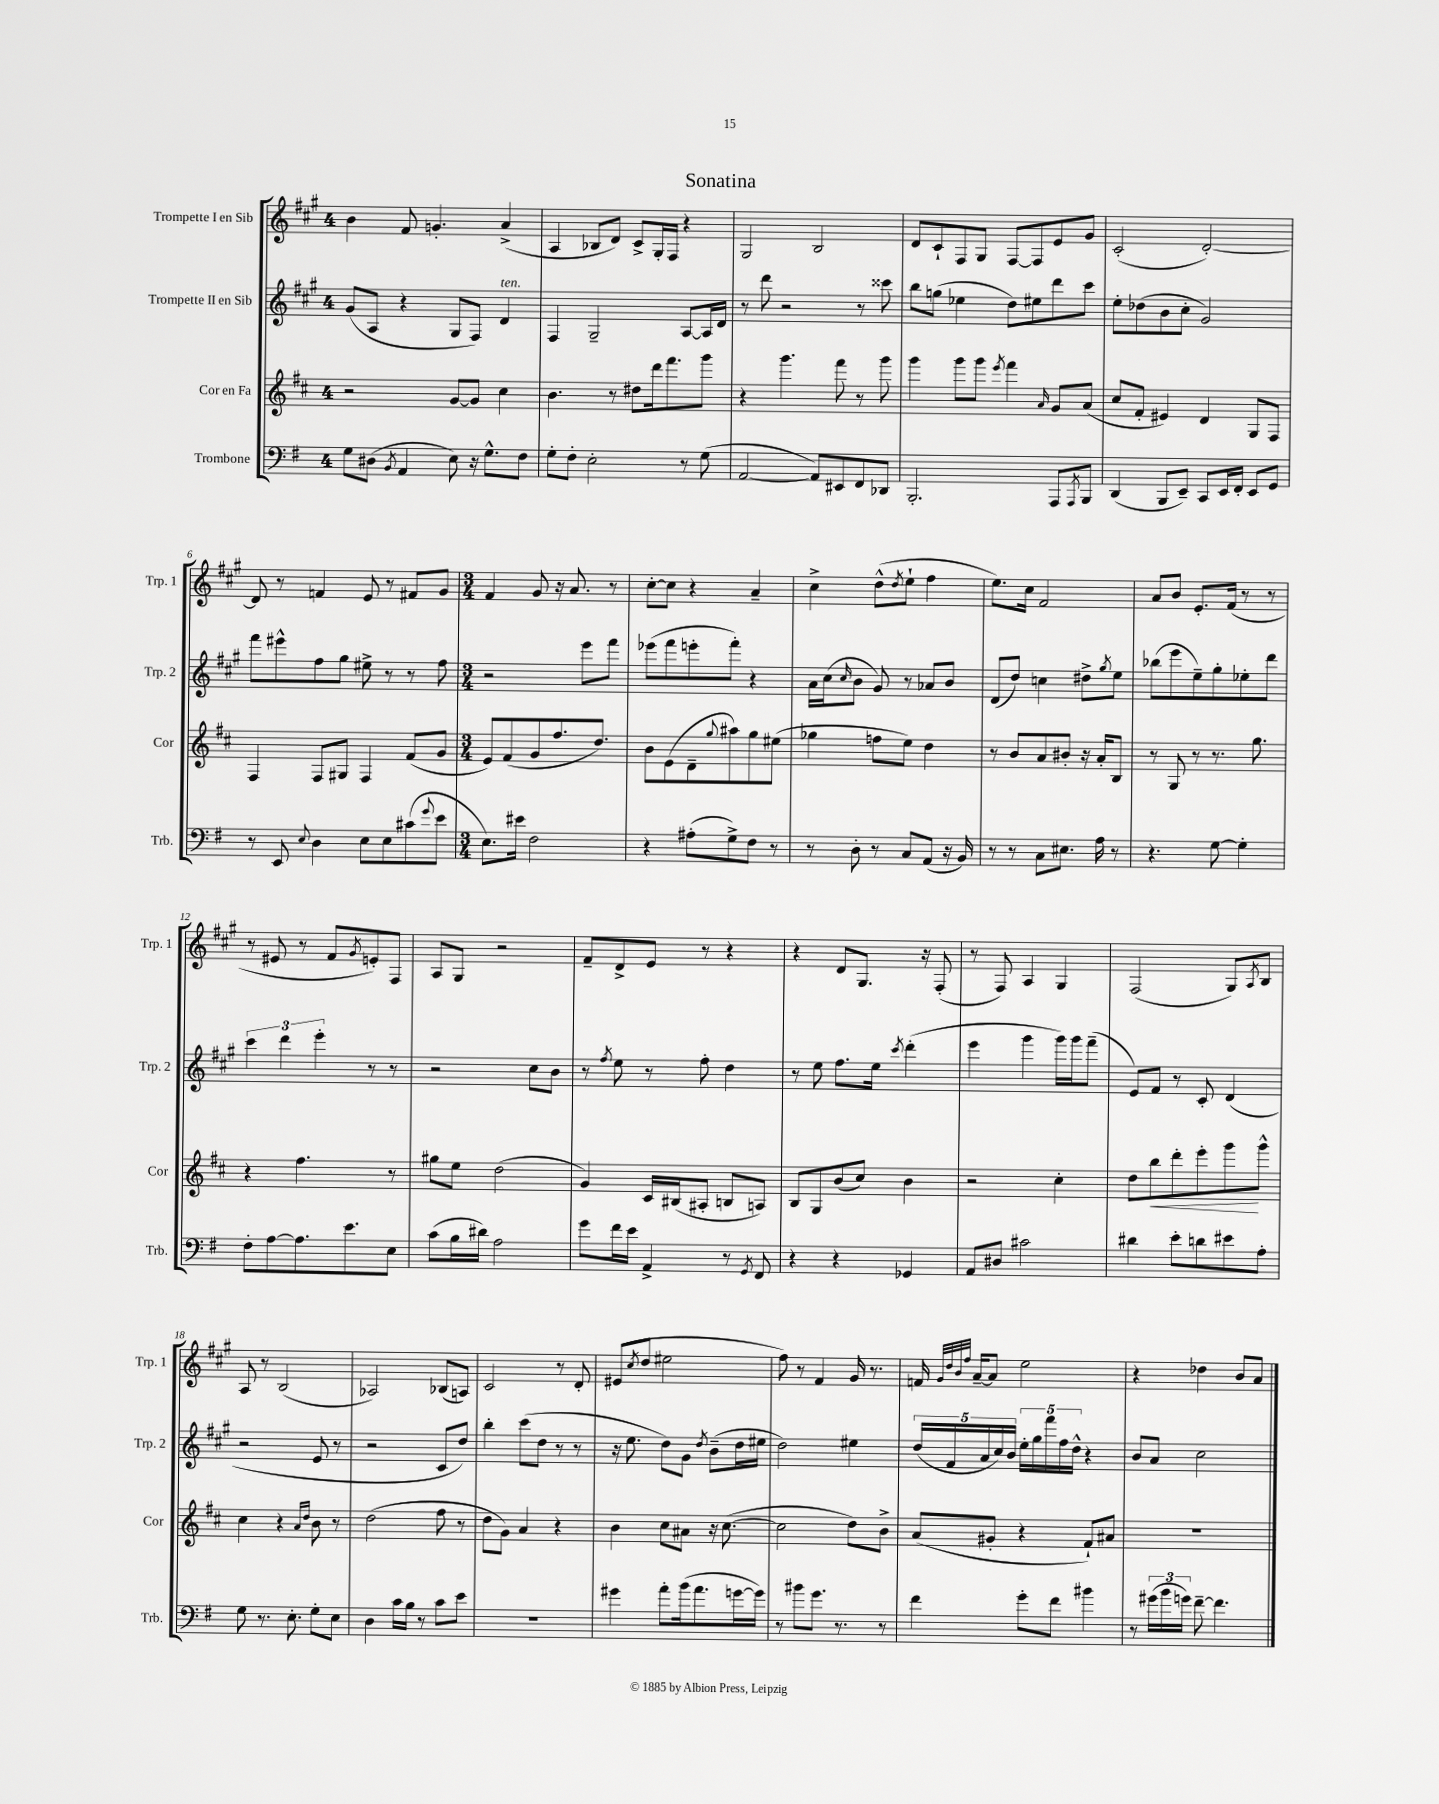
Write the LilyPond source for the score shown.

\header { title = "Sonatina" }
<<
\new StaffGroup <<
\new Staff = "s0" \with { instrumentName = "Trompette I en Sib" shortInstrumentName = "Trp. 1" } {
    \clef treble \key a \major \once \override Staff.TimeSignature.style = #'single-digit \time 4/4
    b'4 fis'8 g'4.-. a'4->( |
    a4 bes8 d'8) cis'8-> gis16-. fis16 r4 |
    gis2 b2 |
    d'8 cis'8-! fis8 gis8 fis8~ fis8 e'8 gis'8 |
    cis'2-.( d'2~-.) |
    d'8 r8 f'4 e'8 r8 fis'8 gis'8 |
    \numericTimeSignature \time 3/4 fis'4 gis'8 r16 a'8. r8 |
    cis''8~-. cis''8 r4 a'4-- |
    cis''4-> d''8-^( \acciaccatura { d''8 } e''8-! fis''4 |
    e''8.) cis''16 fis'2 |
    a'8 b'8 e'8.-. fis'16( r8 r8 |
    r8 eis'8 r8 fis'8 \acciaccatura { gis'8 } e'8-.) fis8 |
    a8 gis8 r2 |
    fis'8-- d'8-> e'8 r8 r4 |
    r4 d'8 gis8. r16 fis8-.( |
    r8 fis8) a4 gis4 |
    fis2( gis8) \acciaccatura { a8 } b8 |
    a8 r8 b2( |
    aes2) bes8( a8) |
    cis'2 r8 d'8-. |
    eis'8( \acciaccatura { cis''8 } d''8 eis''2 |
    fis''8) r8 fis'4 gis'16 r8. |
    f'16 \grace { gis'32 d''32 b'32 fis''32 } a'16~-- a'8 e''2 |
    r4 des''4 b'8 a'8 \bar "|." |
}
\new Staff = "s1" \with { instrumentName = "Trompette II en Sib" shortInstrumentName = "Trp. 2" } {
    \clef treble \key a \major \once \override Staff.TimeSignature.style = #'single-digit \time 4/4
    gis'8( a8 r4 gis8 fis8) d'4^\markup { \italic "ten." } |
    fis4 gis2-- a8~ a16 d'16 |
    r8 d'''8 r2 r8 cisis'''8 |
    b''8 g''8( ees''4 d''8) eis''8 d'''8 cis'''8 |
    e''8-. des''8( b'8 cis''8-. gis'2) |
    fis'''8 eis'''8-^ fis''8 gis''8 eis''8-> r8 r8 fis''8 |
    \numericTimeSignature \time 3/4 r2 e'''8 fis'''8 |
    ees'''8( fis'''8 e'''8-. fis'''8-.) r4 |
    a'16 cis''16( \grace { cis''16 } b'8 gis'8) r8 aes'8 b'8 |
    d'8( d''8) c''4 dis''8-> \acciaccatura { gis''8 } e''8 |
    bes''8( e'''8 e''8--) gis''8-. ees''8-. d'''8 |
    \tuplet 3/2 { cis'''4 d'''4 e'''4-. } r8 r8 |
    r2 cis''8 b'8 |
    r8 \acciaccatura { fis''8 } e''8 r8 fis''8-. d''4 |
    r8 e''8 fis''8. e''16 \acciaccatura { cis'''8 } d'''4-.( |
    e'''4 gis'''4 gis'''16) gis'''16 fis'''8--( |
    e'8) fis'8 r8 cis'8-. d'4( |
    r2 e'8 r8 |
    r2 cis'8 d''8) |
    b''4-. cis'''8( d''8 r8 r8 |
    r16 e''8. d''8) gis'8 \acciaccatura { d''8 } b'8--( d''16 eis''16 |
    d''2) eis''4 |
    \tuplet 5/4 { d''16( fis'16 a'16 cis''16) b'16 } \tuplet 5/4 { e''16-. gis''16 fis'''16 fis''16 d''16-^ } r4 |
    b'8 a'8 cis''2 \bar "|." |
}
\new Staff = "s2" \with { instrumentName = "Cor en Fa" shortInstrumentName = "Cor" } {
    \clef treble \key d \major \once \override Staff.TimeSignature.style = #'single-digit \time 4/4
    r2 g'8~ g'8 cis''4 |
    b'4. r8 dis''8 d'''16 fis'''8. g'''8 |
    r4 g'''4. fis'''8 r8 g'''8 |
    g'''4 g'''8 g'''8 \acciaccatura { e'''8 } fis'''4 \grace { a'16 } g'8 a'8( |
    cis''8 fis'8-. eis'4) d'4 g8 fis8 |
    fis4 fis8 gis8 fis4 fis'8( g'8 |
    \numericTimeSignature \time 3/4 e'8) fis'8( g'8 fis''8. d''8.) |
    b'8 e'8( d'8-- \appoggiatura { g''8 } ais''8) g''8 eis''8( |
    ges''4 f''8 e''8) d''4 |
    r8 b'8 a'8 bis'8-. r16 a'16-. b8 |
    r8 g8 r8 r8. g''8. |
    r4 fis''4. r8 |
    gis''8 e''8 d''2( |
    g'4) cis'16 bis16( ais8-. b8 a8) |
    b8 g8 b'8( cis''8) b'4 |
    r2 cis''4-. |
    d''8 b''8\< d'''8-. e'''8-. g'''8\! g'''8-^ |
    cis''4 r4 \grace { a'16 d''16 } b'8 r8 |
    d''2( fis''8 r8 |
    d''8 g'8) a'4 r4 |
    b'4 cis''8 ais'8 r16 cis''8.~( |
    cis''2 d''8) b'8-> |
    a'8( gis'8-. r4 fis'8-!) ais'8 |
    R2. \bar "|." |
}
\new Staff = "s3" \with { instrumentName = "Trombone" shortInstrumentName = "Trb." } {
    \clef bass \key g \major \once \override Staff.TimeSignature.style = #'single-digit \time 4/4
    g8 dis8( \acciaccatura { b,8 } a,4 e8) r16 g8.-^ fis8 |
    g8-. fis8-. e2-. r8 g8( |
    a,2~ a,8) eis,8 fis,8 des,8 |
    b,,2.-. a,,8 \acciaccatura { a,,8 } b,,8 |
    d,4( b,,8 e,8--) c,8 e,16 fis,16-. e,8 g,8 |
    r8 e,8 \appoggiatura { e8 } d4 e8 e8 cis'8( \appoggiatura { g'8 } e'8 |
    \numericTimeSignature \time 3/4 e8.) eis'16 fis2 |
    r4 ais8-.( g8->) fis8 r8 |
    r8 d8-. r8 c8 a,8( r16 b,16) |
    r8 r8 c8 eis8. a16 r8 |
    r4. g8~ g4-. |
    fis8-. a8~ a8. e'8. e8 |
    c'8( b16 dis'16) a2 |
    g'8 fis'16 e'16 a,4-> r8 \acciaccatura { g,8 } fis,8 |
    r4 r4 ges,4 |
    a,8 dis8 cis'2 |
    dis'4 e'8-. d'8 eis'8 a8-. |
    g8 r8. e8.-. g8-. e8 |
    d4 c'16 b16 r8 c'8 e'8 |
    R2. |
    gis'4 a'8-. b'16( a'8. g'16~ g'16) |
    r8 bis'8 g'8. r8. r8 |
    fis'4 g'8-. fis'8 bis'4 |
    r8 \tuplet 3/2 { gis'16( b'16 g'16) } fis'8~-- fis'4. \bar "|." |
}
>>
>>
